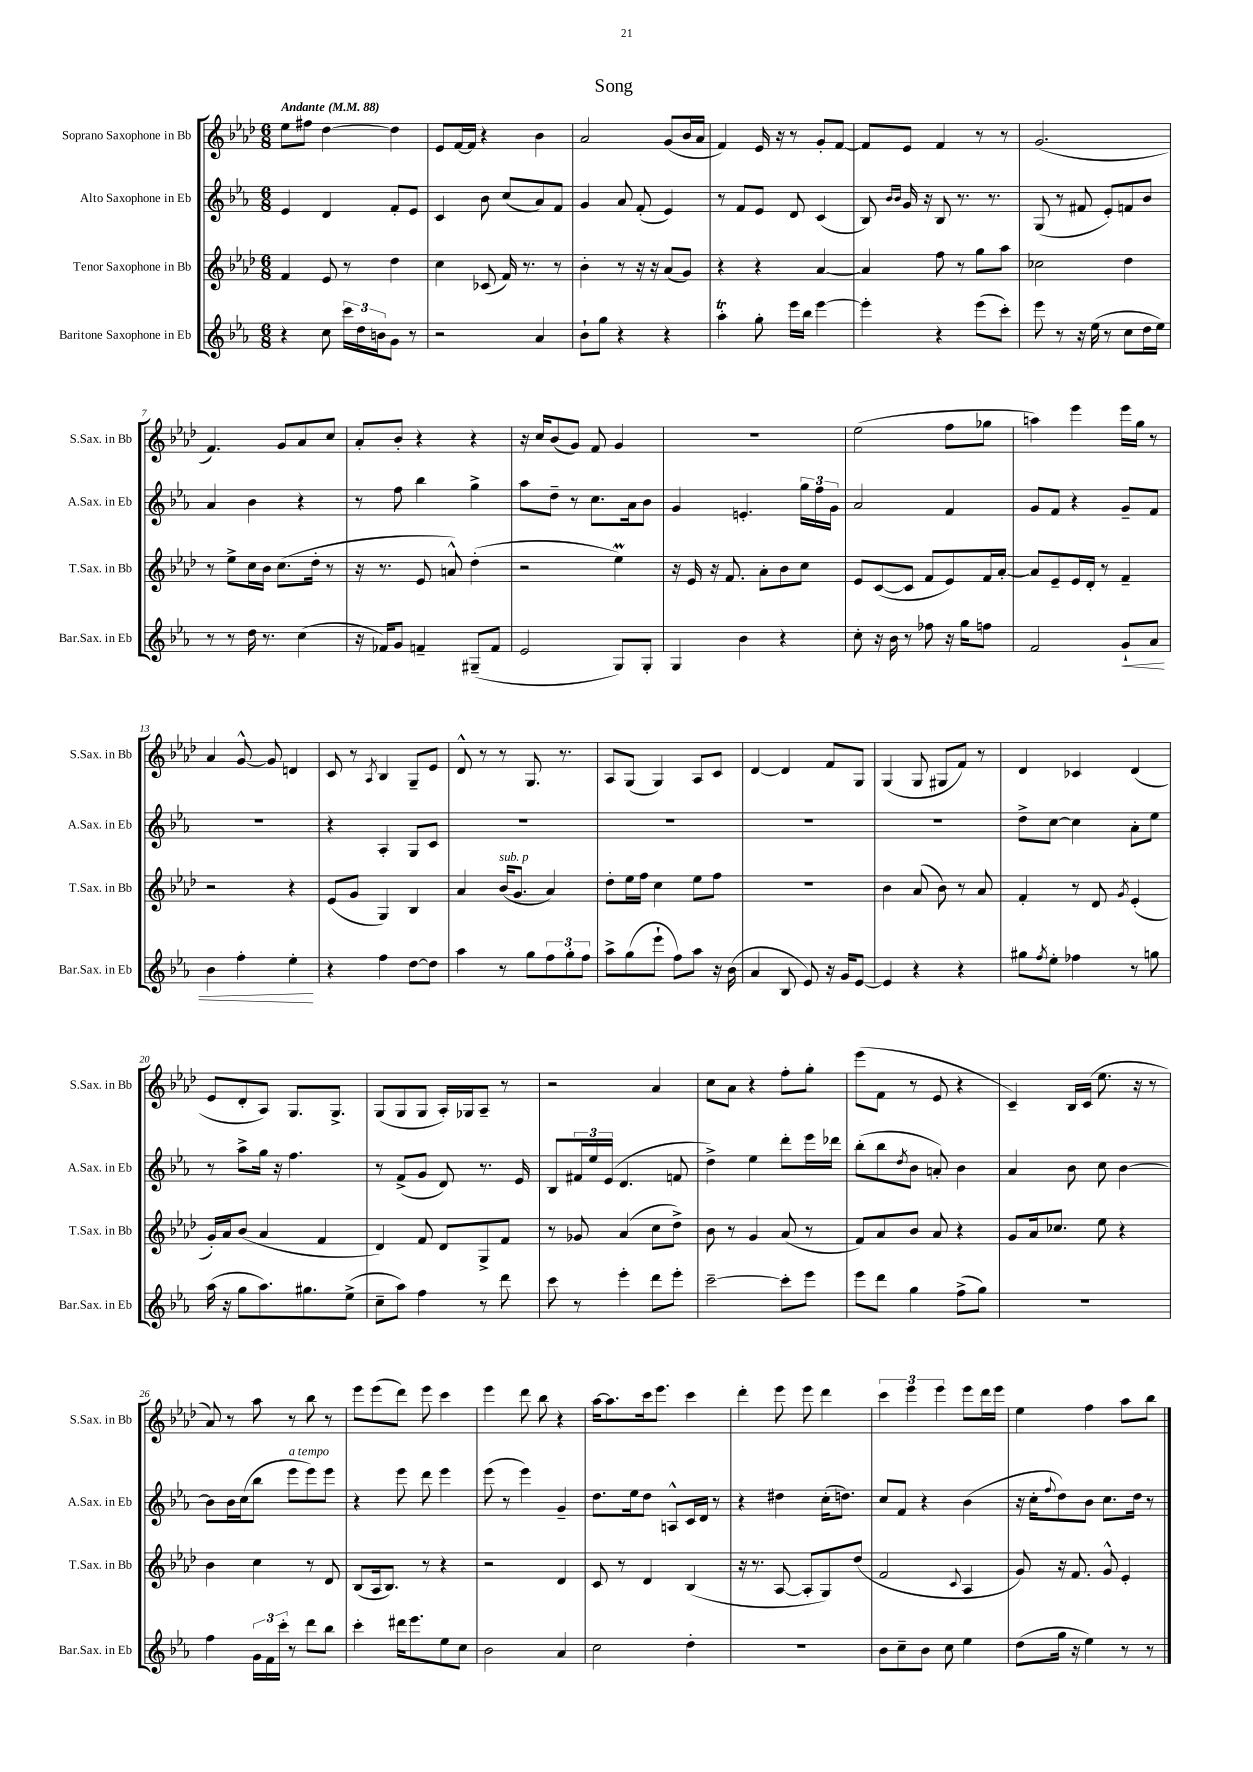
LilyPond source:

\header { title = "Song" }
<<
\new StaffGroup <<
\new Staff = "s0" \with { instrumentName = "Soprano Saxophone in Bb" shortInstrumentName = "S.Sax. in Bb" } {
    \clef treble \key aes \major \numericTimeSignature \time 6/8 \tempo "Andante" 4 = 88
    ees''8 fis''8 des''4~ des''4 |
    ees'8 f'16~ f'16 r4 bes'4 |
    aes'2 g'8( bes'16 aes'16 |
    f'4) ees'16 r16 r8 g'8-. f'8~ |
    f'8 ees'8 f'4 r8 r8 |
    g'2.( |
    f'4.) g'8 aes'8 c''8 |
    aes'8-. bes'8-. r4 r4 |
    r16 c''16 bes'8( g'8) f'8 g'4 |
    R2. |
    ees''2( f''8 ges''8 |
    a''4) ees'''4 ees'''16 g''16 r8 |
    aes'4 g'8~-^ g'8 d'4 |
    c'8 r8 \acciaccatura { aes8 } bes4 g8-- ees'8 |
    des'8-^ r8 r8 g8. r8. |
    aes8 g8( g4) aes8 c'8 |
    des'4~ des'4 f'8 g8 |
    g4( g8 gis8 f'8) r8 |
    des'4 ces'4 des'4( |
    ees'8 des'8-. aes8) g8. g8.-> |
    g8( g8 g8 aes16-.) ges16 aes8-- r8 |
    r2 aes'4 |
    c''8 aes'8 r4 f''8-. g''8-. |
    ees'''8( f'8 r8 ees'8 r4 |
    c'4--) bes16 c'16( ees''8. r16 r8 |
    aes'8) r8 aes''8 r8 bes''8 r8 |
    ees'''8 ees'''8( des'''8) ees'''8 c'''4 |
    ees'''4 des'''8 bes''8 r4 |
    aes''16~ aes''8. c'''16 ees'''8. c'''4 |
    des'''4-. ees'''8 ees'''8 des'''4 |
    \tuplet 3/2 { c'''4 ees'''4 ees'''4 } ees'''8 des'''16 ees'''16 |
    ees''4 f''4 aes''8 bes''8 \bar "|." |
}
\new Staff = "s1" \with { instrumentName = "Alto Saxophone in Eb" shortInstrumentName = "A.Sax. in Eb" } {
    \clef treble \key ees \major \numericTimeSignature \time 6/8
    ees'4 d'4 f'8-. ees'8 |
    c'4 bes'8 c''8( aes'8) f'8 |
    g'4 aes'8 f'8-.( ees'4) |
    r8 f'8 ees'8 d'8 c'4( |
    bes8) \grace { bes'16 bes'16 } g'16 r16 bes8 r8. r8. |
    g8( r8 fis'8 ees'8-.) f'8 bes'8 |
    aes'4 bes'4 r4 |
    r8 f''8 bes''4 g''4-> |
    aes''8 d''8-- r8 c''8. aes'16 bes'8 |
    g'4 e'4.-. \tuplet 3/2 { g''16 f''16 g'16 } |
    aes'2 f'4 |
    g'8 f'8 r4 g'8-- f'8 |
    R2. |
    r4 aes4-. g8 c'8 |
    R2. |
    R2. |
    R2. |
    R2. |
    d''8-> c''8~ c''4 aes'8-. ees''8 |
    r8 aes''8-> g''16 r16 f''4. |
    r8 f'8->( g'8 d'8) r8. ees'16 |
    bes8 \tuplet 3/2 { fis'16 ees''16 ees'16( } d'4. f'8 |
    d''4->) ees''4 d'''8-. ees'''16 des'''16 |
    bes''8-.( bes''8 \acciaccatura { d''8 } bes'8 a'8-.) bes'4 |
    aes'4 bes'8 c''8 bes'4~ |
    bes'8 bes'16 c''16( bes''8 ees'''8^\markup { \italic "a tempo" } ees'''8) ees'''8 |
    r4 ees'''8 d'''8 ees'''4 |
    ees'''8( r8 ees'''4) g'4-- |
    d''8. ees''16 d''8 a8-^ c'16 d'16 r8 |
    r4 dis''4 c''16-.( d''8.) |
    c''8 f'8 r4 bes'4( |
    r16 c''16-. \appoggiatura { f''8 } d''8) bes'8 c''8. d''16 r8 \bar "|." |
}
\new Staff = "s2" \with { instrumentName = "Tenor Saxophone in Bb" shortInstrumentName = "T.Sax. in Bb" } {
    \clef treble \key aes \major \numericTimeSignature \time 6/8
    f'4 ees'8 r8 des''4 |
    c''4 ces'8( f'16) r8. r8 |
    bes'4-. r8 r16 r16 aes'8( g'8) |
    r4 r4 aes'4~ |
    aes'4 f''8 r8 g''8 aes''8 |
    ces''2 des''4 |
    r8 ees''8-> c''16 bes'16 c''8.( des''16-. r8 |
    r16 r8. ees'8 a'8-^) des''4-.( |
    r2 ees''4\prall) |
    r16 ees'16 r16 f'8. aes'8-. bes'8 c''8 |
    ees'8 c'8~( c'8 f'8 ees'8) f'16 aes'16~-. |
    aes'8 ees'8-- ees'16 des'16-. r8 f'4-- |
    r2 r4 |
    ees'8( g'8 g4) bes4 |
    aes'4 bes'16^\markup { \italic "sub. p" }( g'8. aes'4) |
    des''8-. ees''16 f''16 c''4 ees''8 f''8 |
    R2. |
    bes'4 aes'8( bes'8) r8 aes'8 |
    f'4-. r8 des'8 \acciaccatura { g'8 } ees'4-.( |
    g'16-.) aes'16 bes'8( aes'4 f'4 |
    des'4) f'8 des'8 g8-> f'8 |
    r8 ges'8 aes'4( c''8 des''8->) |
    bes'8 r8 g'4 aes'8( r8 |
    f'8) aes'8 bes'8 aes'8 r4 |
    g'8 aes'16 ces''8. ees''8 r4 |
    bes'4 c''4 r8 des'8 |
    bes8( aes16 bes8.) r8 r4 |
    r2 des'4 |
    c'8 r8 des'4 bes4( |
    r16 r8. aes8~ aes8-. g8) des''8( |
    f'2 \appoggiatura { c'8 } aes4 |
    g'8) r16 f'8. g'8-^ ees'4-. \bar "|." |
}
\new Staff = "s3" \with { instrumentName = "Baritone Saxophone in Eb" shortInstrumentName = "Bar.Sax. in Eb" } {
    \clef treble \key ees \major \numericTimeSignature \time 6/8
    r4 c''8 \tuplet 3/2 { c'''16 d''16 b'16 } g'8 r8 |
    r2 aes'4 |
    bes'8-! g''8 r4 r4 |
    aes''4-.\trill g''8-. ees'''16 bes''16 ees'''4~ |
    ees'''4-. r4 ees'''8( c'''8-.) |
    ees'''8 r8 r16 ees''16( r8 c''8 d''16 ees''16) |
    r8 r8 d''16 r8. c''4( |
    r16 fes'16) g'8 f'4-- gis8--( f'8 |
    ees'2 g8) g8-. |
    g4 bes'4 r4 |
    c''8-. r16 bes'16 r8 fes''8 r16 g''16 f''8 |
    f'2 g'8-!\< aes'8 |
    bes'4 f''4-. ees''4-.\! |
    r4 f''4 d''8~ d''8 |
    aes''4 r8 g''8 \tuplet 3/2 { f''8 g''8-. f''8 } |
    aes''8-> g''8( ees'''8-! f''8) aes''8 r16 bes'16( |
    aes'4 bes8 ees'8) r16 g'16 ees'8~ |
    ees'4 r4 r4 |
    gis''8 \acciaccatura { f''8 } ees''8-. fes''4 r8 g''8 |
    aes''16( r16 g''8 aes''8.) gis''8. ees''8->( |
    c''8-- aes''8) f''4 r8 d'''8 |
    c'''8 r8 ees'''4-. d'''8 ees'''8-. |
    c'''2~-- c'''8-. ees'''8 |
    ees'''8 d'''8 g''4 f''8->( g''8) |
    R2. |
    f''4 \tuplet 3/2 { g'16 f'16 c'''16-. } r8 d'''8 bes''8 |
    c'''4-. dis'''16 ees'''8. ees''8 c''8 |
    bes'2 aes'4 |
    c''2 d''4-. |
    R2. |
    bes'8 c''8-- bes'8 c''8 ees''4 |
    d''8( g''16 r16 ees''4) r8 r8 \bar "|." |
}
>>
>>
